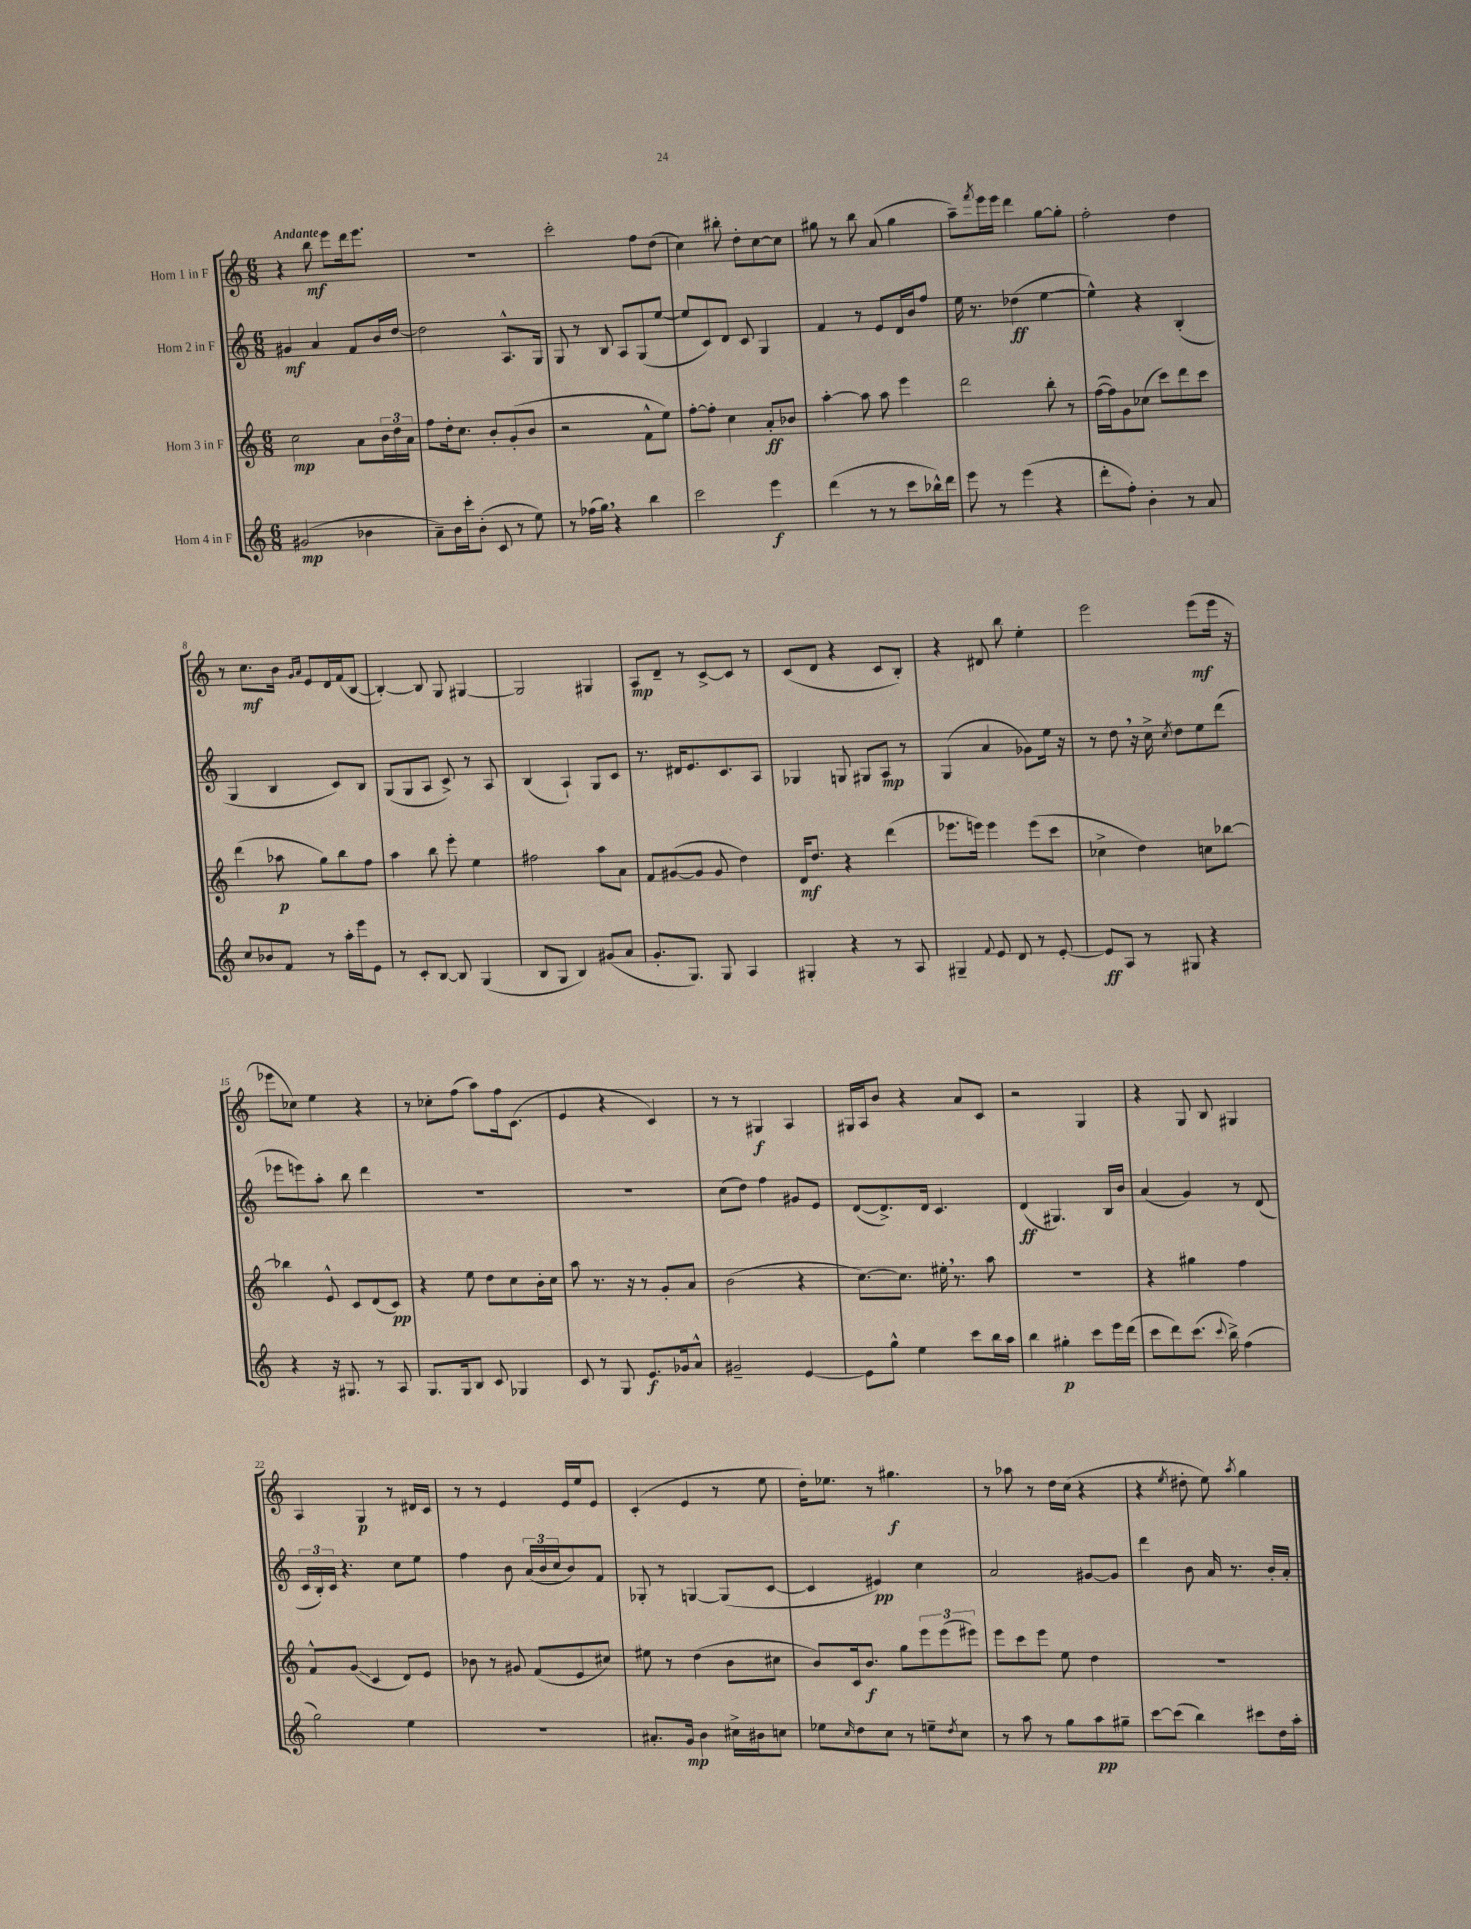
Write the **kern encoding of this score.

**kern	**kern	**kern	**kern
*staff4	*staff3	*staff2	*staff1
*clefG2	*clefG2	*clefG2	*clefG2
*k[]	*k[]	*k[]	*k[]
*M6/8	*M6/8	*M6/8	*M6/8
(2g#	2cc	4g#	4r
.	.	4a	8bb
.	.	.	8eee
4b-	8a	8f	16ddd
.	.	.	8.eee
.	24b	16b	.
.	24dd	.	.
.	.	[16dd	.
.	24a	.	.
=	=	=	=
8a~)	8ff	2dd]	2.r
16b	16dd'	.	.
16ccc'	8.cc	.	.
(8b'	.	.	.
8c	8b'	.	.
8r	(8g'	8.A^^	.
8ee)	8b	.	.
.	.	16G	.
=	=	=	=
8r	2r	8G	2ccc'
(16ff-	.	8r	.
16gg)	.	.	.
4r	.	8B	.
.	.	8A	.
4bb	8f^^	(8G	8ff
.	8ee)	[8ee	(8dd
=	=	=	=
2ccc	[8ff'	8ee]	4cc)
.	8ff']	8c)	.
.	4cc	8d	8bb#'
.	.	8c	8dd'
4eee	8a'	4G	[8cc
.	8b-	.	8cc]
=	=	=	=
(4ddd	[4aa'	4f	8gg#
.	.	.	8r
8r	8aa]	8r	8bb
8r	8aa	8e	(8a
8ccc	4eee	16d	4gg#
.	.	16b	.
16bb-^^)	.	8ff	.
16ddd	.	.	.
=	=	=	=
8eee	2ddd	16ee	8aa~)
.	.	8.r	.
.	.	.	8qfff
8r	.	.	16eee
.	.	.	16eee
(4eee	.	(4dd-	4ddd
4r	8bb'	[4ee	[8gg
.	8r	.	8gg']
=	=	=	=
8ddd'	([16ff	4ee^^])	2ff'
.	16ff])	.	.
8ff')	8g	.	.
4b'	(8cc-	4r	.
.	8ccc)	.	.
8r	8ddd	(4B'	4dd
8a	8ccc	.	.
=	=	=	=
8cc	(4ddd	4G	8r
8b-	.	.	8.cc
8f	8aa-	4B	.
.	.	.	16b
.	.	.	16qqg
.	.	.	16qqa
8r	8gg)	.	8e
16aa'	8bb	8c)	16d
16eee	.	.	(16f
8e	8ff	8B	[8B
=	=	=	=
8r	4aa	(8G	4B'_)
8c'	.	8G	.
[8B	8bb	8A	8B]
8B]	8eee'	8c^)	8G
(4G	4ee	8r	[4G#
.	.	8A	.
=	=	=	=
8B	2ff#	(4B	2G#]
8G	.	.	.
4B)	.	4A`)	.
(8g#	8aa	8G	4G#
8a	8a	8c	.
=	=	=	=
8.g'	8f	8.r	8A
.	([8g#	.	8d~
8.G)	.	16d#	.
.	8g#]	8.e	8r
8G	8g#	.	[8c^
.	.	8.c	.
4A	4dd)	.	8c]
.	.	8A	8r
=	=	=	=
4G#'	16d	4G-	(8c
.	8.dd	.	.
.	.	.	8d
4r	4r	8G	4r
.	.	8G#	.
8r	(4ddd	8A	8c
8A	.	8r	8B')
=	=	=	=
4G#~	8.eee-	(4G	4r
.	16eee)	.	.
8qqf	.	.	.
8e	4eee	4a	8d#
8d	.	.	8bb
8r	(8eee	8g-)	4ee'
[8e'	8ccc	16ee	.
.	.	16r	.
=	=	=	=
8e]	4cc-^	8r	2eee
8A	.	8dd	.
8r	4dd)	16r	.
.	.	16cc^	.
.	.	8qcc	.
8G#	.	8dd	.
4r	8cc	8ee	(8eee
.	[8bb-	(8ddd	16eee
.	.	.	16r
=	=	=	=
4r	4bb-]	8eee-	8eee-
.	.	8eee)	8cc-)
16r	8e^^	8aa'	4ee
8.G#	.	.	.
.	8c	8bb	.
8r	(8d	4ddd	4r
8A	8c)	.	.
=	=	=	=
8.G	4r	2.r	8r
.	.	.	8cc-'
16G	.	.	.
8B	8ee	.	(8ff
8c	8dd	.	8aa)
4G-	8cc	.	16ff
.	.	.	(8.c
.	16b'	.	.
.	16cc	.	.
=	=	=	=
8c	8aa	2.r	4e
8r	8.r	.	.
8G	.	.	4r
.	16r	.	.
8.e	8r	.	.
.	8g'	.	4c)
16g-	.	.	.
8a^^	8a	.	.
=	=	=	=
2g#~	(2b	(8cc	8r
.	.	8dd)	8r
.	.	4ff	4G#
[4e	4r	8g#	4A
.	.	8e	.
=	=	=	=
8e]	[8.cc)	([8d	16G#
.	.	.	16A
8gg^^	.	8.d^])	8b
.	8.cc]	.	.
4ee	.	.	4r
.	.	16d	.
.	16ee#'	4.c	.
.	8.r	.	.
8ccc	.	.	8a
16bb	8aa	.	8c
16aa	.	.	.
=	=	=	=
4bb	2.r	(4d	2r
4gg#'	.	4.G#)	.
8ccc	.	.	4G
16eee	.	16B	.
(16ddd	.	16b	.
=	=	=	=
8ccc	4r	(4a	4r
8ddd)	.	.	.
(8.ccc	4gg#	4g)	8G
.	.	.	8B
8qqccc	.	.	.
16bb^)	.	.	.
(4ff	4ff	8r	4G#
.	.	(8d	.
=	=	=	=
2gg)	8f^^	24c	4A
.	.	24B')	.
.	.	24c	.
.	(8g	4.r	.
.	4c	.	4G
4ee	8d)	8cc	8r
.	8e	8ee	16d#
.	.	.	16c
=	=	=	=
2.r	8b-	4ff	8r
.	8r	.	8r
.	8g#	8b	4e
.	(8f	(24a	.
.	.	24b	.
.	.	24cc	.
.	8e	8b)	16e
.	.	.	16ee
.	8cc#)	8f	8e
=	=	=	=
8.a#'	8ee#	8G-'	(4c'
.	8r	8r	.
16g	.	.	.
4b	(4dd	[4G	4e
16cc#^	8b	(8G]	8r
16b#	.	.	.
8cc	8cc#	[8c	8ee
=	=	=	=
8ee-	8b)	4c]	16dd')
.	.	.	8.ee-
16qqcc	.	.	.
8dd	16c	.	.
.	8.b	.	.
8cc	.	4e#)	8r
8r	8gg	.	4.gg#
8ee~	12eee	4cc	.
.	(12eee	.	.
8qdd	.	.	.
8cc	.	.	.
.	12eee#)	.	.
=	=	=	=
8r	8eee	2a	8r
8aa	8ccc	.	8aa-
8r	8eee	.	8r
8gg	8ee	.	16dd
.	.	.	(16cc
8aa	4dd	[8g#	4r
8gg#~	.	8g#]	.
=	=	=	=
[8ccc	2.r	4ddd	4r
(8ccc]	.	.	.
.	.	.	8qee
4bb)	.	8b	8dd#'
.	.	16a	8ee)
.	.	8.r	.
.	.	.	8qaa
8ccc#	.	.	4gg
16dd	.	16b'	.
16aa'	.	16a'	.
==	==	==	==
*-	*-	*-	*-
